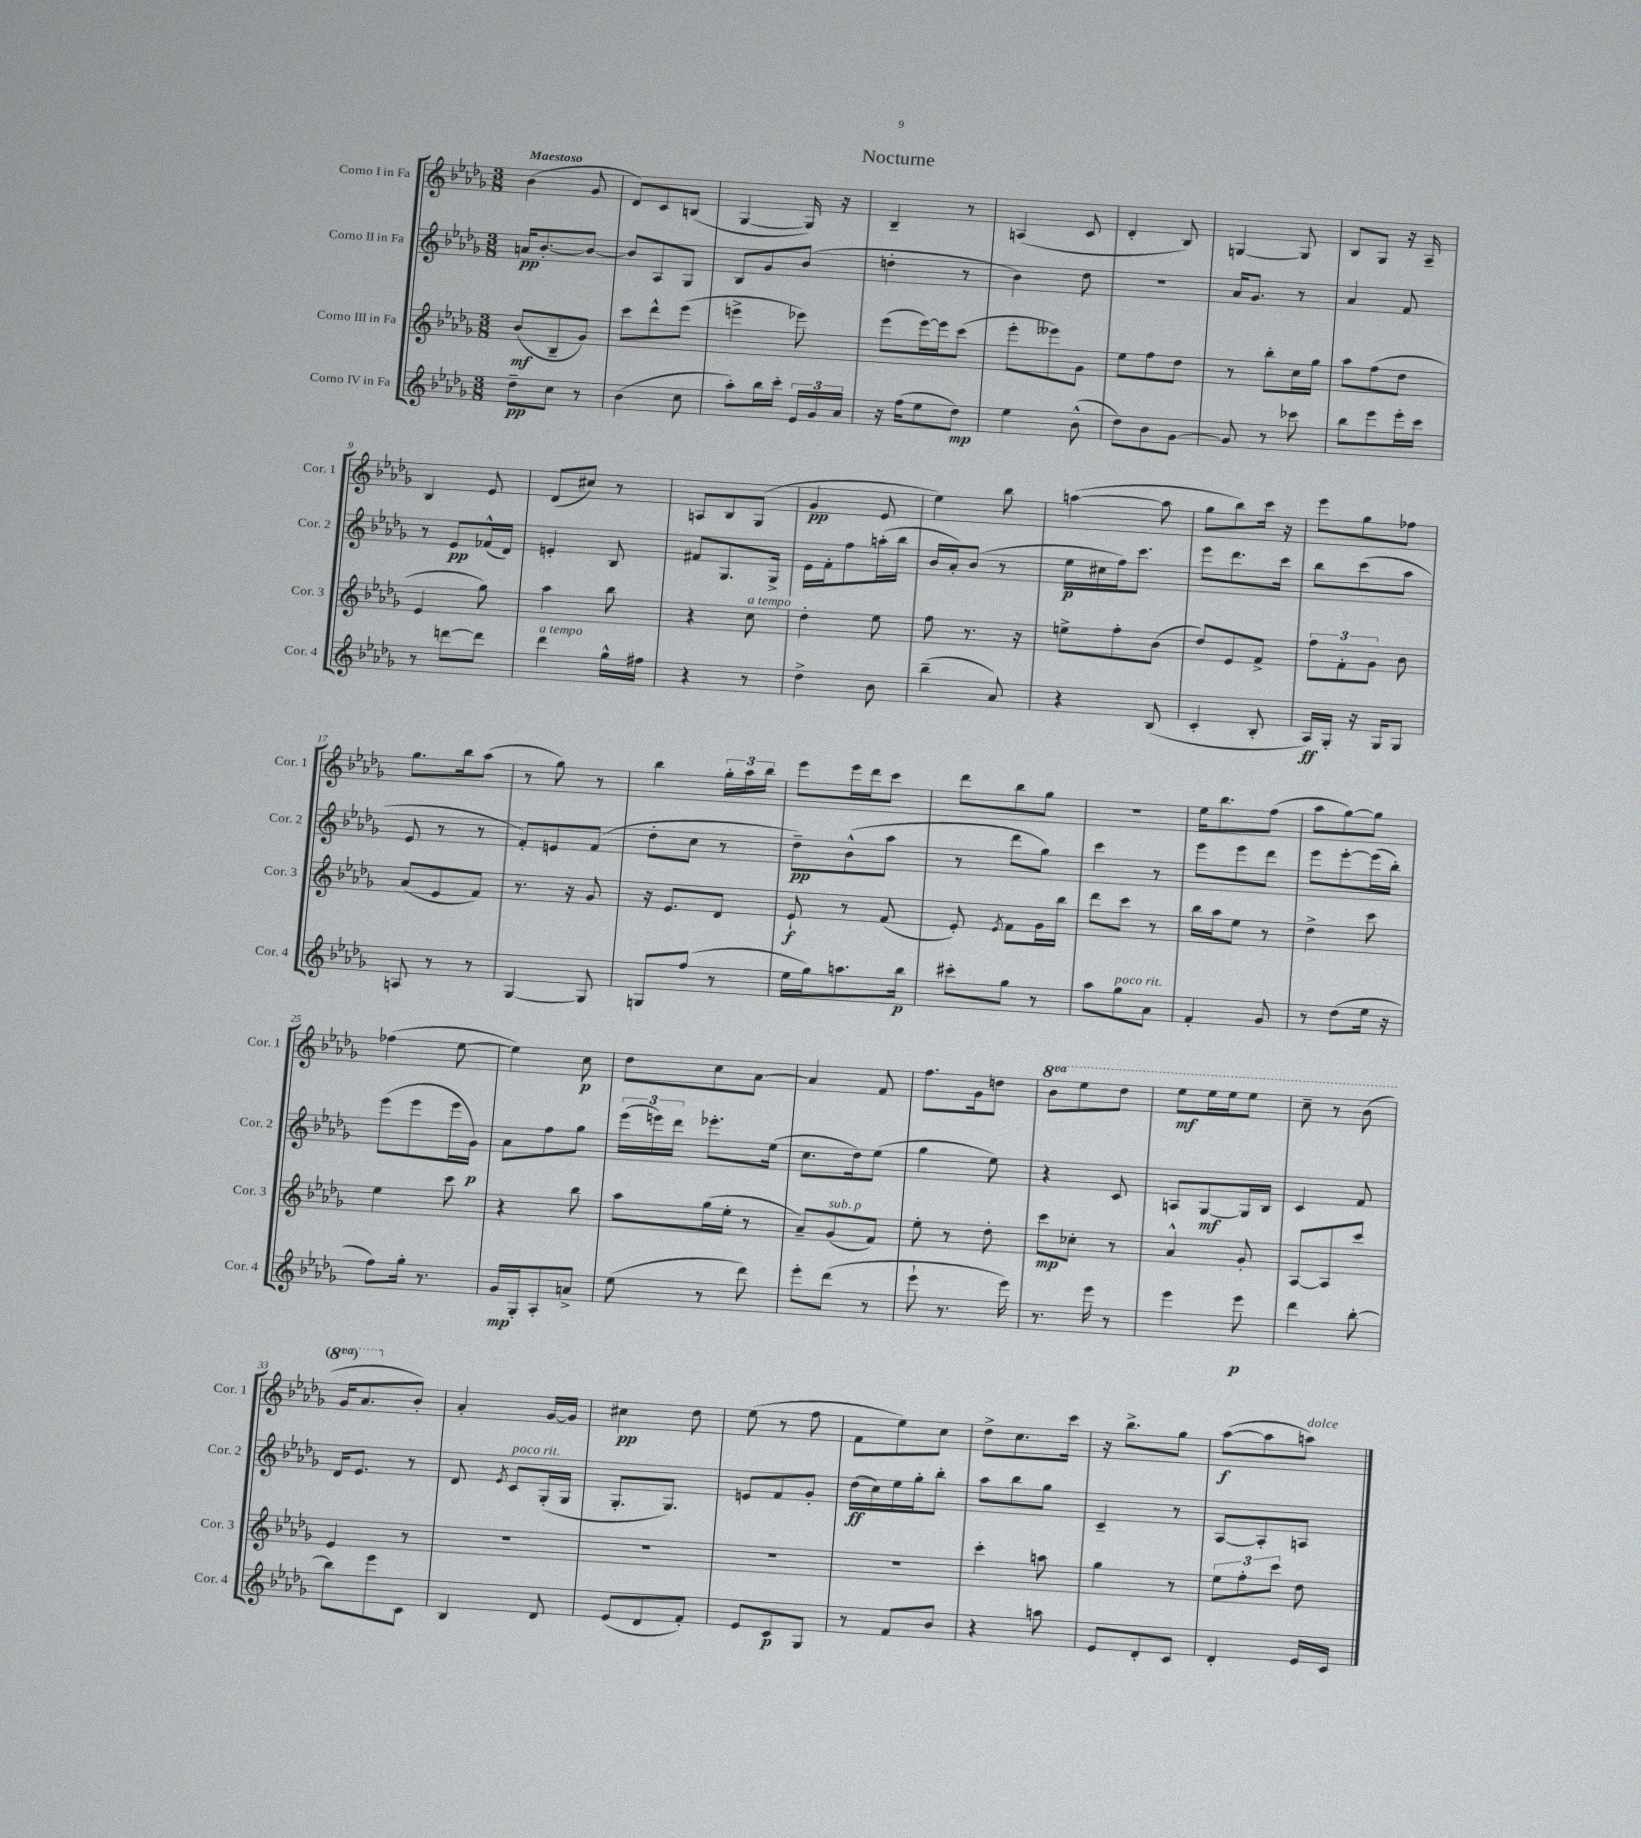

**kern	**kern	**kern	**kern
*staff4	*staff3	*staff2	*staff1
*clefG2	*clefG2	*clefG2	*clefG2
*k[b-e-a-d-g-]	*k[b-e-a-d-g-]	*k[b-e-a-d-g-]	*k[b-e-a-d-g-]
*M3/8	*M3/8	*M3/8	*M3/8
8dd-~	(8b-	16a	(4b-
.	.	[8.b-'	.
8cc	8B-~	.	.
8r	8g-)	8b-_	8g-
=	=	=	=
(4b-	8ccc	8b-]	8d-)
.	8ddd-^^	8A-	8c
8cc	(8eee-	8G-	(8B
=	=	=	=
8aa-')	4eee^	8B-	[4G-
16bb-	.	8g-	.
16ccc'	.	.	.
24e-	8eee-)	(8b-	16G-])
24g-	.	.	.
.	.	.	16r
24a-	.	.	.
=	=	=	=
16r	(8eee-	4dd'	4B-~
(16ff	.	.	.
8ee-	[16eee-)	.	.
.	16eee-]	.	.
8dd-)	(8ccc	8r	8r
=	=	=	=
4ee-	8eee-'	4b-)	(4A
.	8eee--)	.	.
(8b-^^	8g-	8dd-	8c
=	=	=	=
8dd-)	8ee-	4.r	4d-'
8b-	8ff	.	.
[8g-	8dd-	.	8B-)
=	=	=	=
8g-]	8r	16a-	[4G
.	.	8.g-	.
8r	8bb-'	.	.
8ccc-	16cc	8r	8G]
.	16gg-	.	.
=	=	=	=
8bb-	8aa-	4a-	8B-
8eee-	(8ff	.	8G-
16eee-'	8dd-	8f	16r
16ccc	.	.	16A-~
=	=	=	=
8r	4e-	8r	4B-
[8ddd	.	8e-	.
8ddd]	8gg-)	(16f-^^	8e-
.	.	16d-)	.
=	=	=	=
4ddd-	4aa-	4e'	(8d-
.	.	.	8cc#)
16gg-^^	8bb-	8B-	8r
16ff#	.	.	.
=	=	=	=
4r	4r	8f#	8A
.	.	8.G-	8B-
8r	8cc	.	(8G-
.	.	16G-^	.
=	=	=	=
4dd-^	4dd-'	16e-	4g-
.	.	16f'	.
.	.	8ff	.
8b-	8ee-	(16aa'	8e-
.	.	16bb-	.
=	=	=	=
(4bb-~	8ff	16b-	4ee-)
.	.	16a-')	.
.	8.r	(8b-	.
8a-)	.	8r	8bb-
.	16r	.	.
=	=	=	=
4r	8ee^	16ee-	([4aa
.	.	16cc#	.
.	8ff'	16ff)	.
.	.	8.ccc	.
(8B-	(8b-	.	8aa]
=	=	=	=
4c'	8dd-)	8eee-	8gg-
.	8e-	8.ddd-	8bb-)
8B-'	8f^	.	16ccc
.	.	16ccc	16r
=	=	=	=
16A-)	12ff	8bb-	8eee-
16G-'	.	.	.
.	12f'	.	.
16r	.	(8ccc	8gg-
.	12g-	.	.
16G-	.	.	.
8G-	8b-	8aa-	8ff-
=	=	=	=
8A	(8a-	8e-	8.gg-
8r	8e-	8r	.
.	.	.	16bb-
8r	8f)	8r	(8aa-
=	=	=	=
[4G-	8.r	8f')	8r
.	.	8e	8gg-)
.	16r	.	.
8G-]	8g-	(8f	8r
=	=	=	=
8G	16r	8dd-'	4bb-
.	8.e-	.	.
(8ff	.	8cc	.
8r	8d-	8r	24gg-'
.	.	.	24aa-
.	.	.	24bb-
=	=	=	=
16ee-	8e-`	8dd-~)	8eee-
16gg-)	.	.	.
8.aa	8r	(8b-^^	16eee-
.	.	.	16ddd-
.	(8f	8aa-	8ccc
16bb-	.	.	.
=	=	=	=
8ccc#'	8e-')	8r	8ddd-
.	8qe-	.	.
8gg-	8f	8ddd-	8bb-
8r	16g-	8gg-)	8gg-
.	16bb-	.	.
=	=	=	=
8aa-	8ddd-	4ccc	4.r
8gg-	8ccc	.	.
8a-	8r	8r	.
=	=	=	=
4f'	16bb-	8eee-	16ee-
.	16aa-	.	8.bb-
.	8ee-	8eee-	.
8g-	8r	8ddd-	(8ff
=	=	=	=
8r	4dd-^	8eee-	8aa-
(8dd-	.	[8eee-'	[8gg-)
16ee-	8ccc	(16eee-]	8gg-]
16r	.	16bb-')	.
=	=	=	=
8ff)	4ee-	(8eee-	(4ff-
16gg-'	.	8eee-	.
8.r	.	.	.
.	8ccc	16eee-	[8ee-
.	.	16g-)	.
=	=	=	=
16g-	4r	8a-	4ee-])
16G-'	.	.	.
8A-'	.	8ff	.
8a^	8bb-	8gg-	8cc
=	=	=	=
(8ee-	8aa-	(24eee-	8dd-
.	.	24eee)	.
.	.	24ddd-	.
8r	(16gg-	8.eee-'	8cc
.	16ee-'	.	.
8ddd-)	8r	.	[8a-
.	.	(16ee-	.
=	=	=	=
8eee-'	8a-~)	8.cc	4a-]
(8ddd-	(8g-	.	.
.	.	16dd-)	.
8r	8f)	(8ee-	8f
=	=	=	=
8eee-`	8ee-'	4gg-	8.ff
8.r	8r	.	.
.	.	.	16g-
.	8dd-'	8ee-)	8dd
16eee-)	.	.	.
=	=	=	=
8.r	8ccc	4r	8bb-
.	8cc-'	.	8eee-
16eee-	.	.	.
8r	8r	8c	8ddd-
=	=	=	=
4eee-	4a-^^	8A	8eee-
.	.	[8G-	16eee-
.	.	.	16eee-
8eee-	8g-'	16G-]	8eee-
.	.	16B-	.
=	=	=	=
4ddd-	[8A-	4c	8ccc~
.	8A-]	.	8r
[8bb-'	8ccc	8f	(8bb-
=	=	=	=
8bb-]	4e-	16d-	16gg-
.	.	8.e-	8.aa-
8eee-	.	.	.
8c	8r	8r	8b-')
=	=	=	=
4B-	4.r	8d-	4a-'
.	.	8qe-	.
.	.	8c	.
8d-	.	(16G-'	[16g-
.	.	16G-	16g-]
=	=	=	=
(8e-	4.r	8.G-'	4cc#
8d-	.	.	.
.	.	8.G-)	.
8f')	.	.	8dd-
=	=	=	=
8e-	4.r	8e	(8ee-
8c	.	8f	8r
8G-	.	8g-'	8ff
=	=	=	=
8r	4.r	(16dd-	8f
.	.	16cc)	.
8f	.	16ee-	8ee-)
.	.	16gg-'	.
8b-	.	8bb-'	8cc
=	=	=	=
4r	4ccc'	8aa-	8dd-^
.	.	8bb-	8.cc
8aa	8aa	8gg-	.
.	.	.	16ccc
=	=	=	=
8e-	4gg-	4c~	16r
.	.	.	8.bb-^
8d-'	.	.	.
8c	8r	8r	8gg-
=	=	=	=
4d-'	12ee-	[8A-	([8aa-
.	12ff'	.	.
.	.	8A-']	8aa-]
.	12ccc	.	.
16e-	8dd-	8A	8aa)
16c	.	.	.
==	==	==	==
*-	*-	*-	*-
